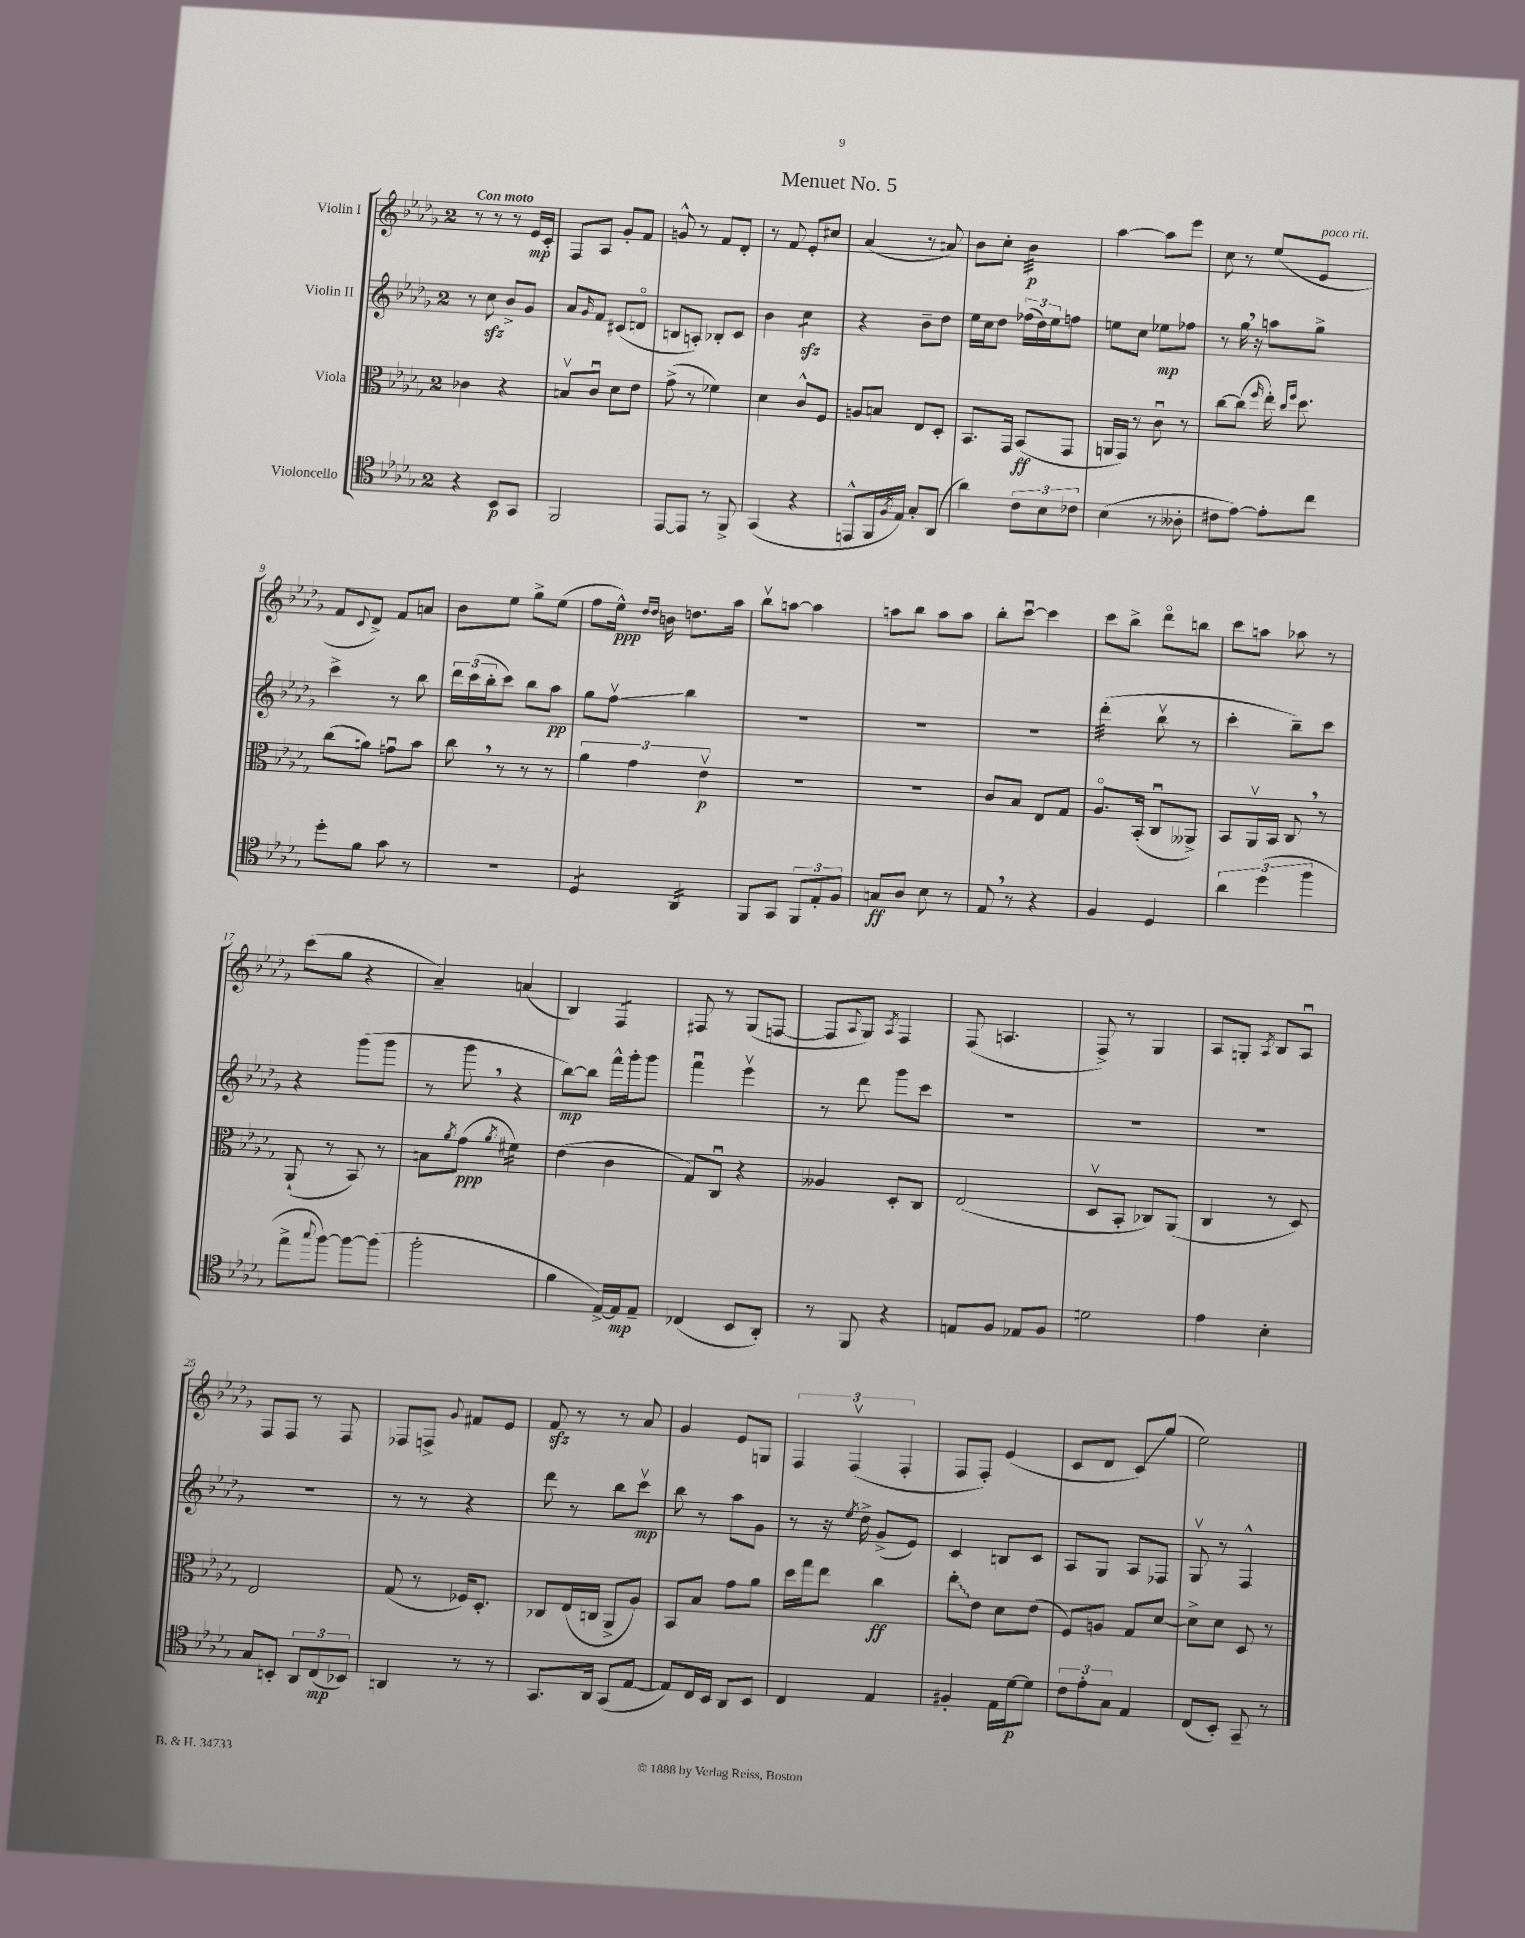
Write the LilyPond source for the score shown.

\header { title = "Menuet No. 5" }
<<
\new StaffGroup <<
\new Staff = "s0" \with { instrumentName = "Violin I" } {
    \clef treble \key des \major \once \override Staff.TimeSignature.style = #'single-digit \time 2/4 \tempo "Con moto"
    r8 r8 r8 ees'16\mp c'16-. |
    f8 aes8 ges'8-. f'8 |
    g'8-^ r8 f'8 des'8-. |
    r8 f'8 ees'8-. cis''8 |
    aes'4( r8 a'8) |
    bes'8 c''8-. bes'4:32\p |
    aes''4~ aes''8 ees'''8 |
    c''8 r8 ees''8( ees'8^\markup { \italic "poco rit." } |
    f'8 \appoggiatura { c'8 } des'8->) f'8 a'8 |
    bes'8 ees''8 ges''8-> ees''8( |
    f''8 ees''16-^\ppp) \grace { des''16 des''16 } b'16 d''8. aes''16 |
    bes''8\upbow a''8~ a''4 |
    a''8 bes''8 a''8 a''8 |
    bes''8-. c'''8~\downbow c'''4 |
    c'''8 bes''8-> des'''8\flageolet b''8 |
    c'''8 a''8 aes''8 r8 |
    c'''8( ges''8 r4 |
    aes'4--) a'4( |
    bes4) f4:8 |
    fis8 r8 ges8( f8~ |
    f8 \appoggiatura { aes8 } ges8) \acciaccatura { aes8 } f4 |
    f8( a4. |
    f8->) r8 ges4 |
    aes8 g8-. \acciaccatura { aes8 } bes8 aes8\downbow |
    f8 f8 r8 f8 |
    fes8 f8-> \appoggiatura { ges'8 } fis'8 ees'8 |
    f'8\sfz r8 r8 aes'8 |
    ges'4 ees'8 g8 |
    \tuplet 3/2 { f4 f4\upbow( f4-. } |
    f8 f8-.) ees'4( |
    c'8 des'8 c'8\glissando) ges''8( |
    ees''2) \bar "|." |
}
\new Staff = "s1" \with { instrumentName = "Violin II" } {
    \clef treble \key des \major \once \override Staff.TimeSignature.style = #'single-digit \time 2/4
    r8 c''8\sfz bes'8-> ges'8 |
    aes'8 \grace { ges'16 } f'8 cis'8( d'8\flageolet |
    b8 a8-.) bes8-. c'8 |
    bes'4 c''4:8\sfz |
    r4 bes'8-- des''8 |
    ees''16 c''16 des''8 \tuplet 3/2 { fes''16( des''16) ees''16 } f''8 |
    e''8 c''8 ees''8\mp fes''8 |
    r8 ges''16 \breathe r16 a''8 ges''8-> |
    c'''4-> r8 bes''8 |
    \tuplet 3/2 { des'''16 c'''16( bes''16-. } c'''8) bes''8 aes''8\pp |
    ges''8 f''8\upbow\glissando bes''4 |
    R2 |
    R2 |
    R2 |
    des'''4:32-.( bes''8\upbow r8 |
    c'''4-. bes''8--) c'''8 |
    r4 ges'''8( ges'''8 |
    r8 ges'''8 \breathe r4 |
    bes''8~\mp) bes''8 f'''16-^ ges'''16-. ges'''8 |
    f'''4\downbow ees'''4\upbow |
    r8 des'''8 ges'''8 c'''8 |
    R2 |
    R2 |
    R2 |
    r2 |
    r8 r8 r4 |
    des'''8 r8 bes''8 c'''8\upbow\mp |
    bes''8 r8 aes''8 ges'8 |
    r8 r16 \acciaccatura { ees''8 } des''16-> ges'8->( ees'8) |
    c'4 b8 c'8 |
    aes8 ges8 aes8 fes8 |
    ges8\upbow r8 f4-^ \bar "|." |
}
\new Staff = "s2" \with { instrumentName = "Viola" } {
    \clef alto \key des \major \once \override Staff.TimeSignature.style = #'single-digit \time 2/4
    ces'4 r4 |
    b8\upbow c'8\downbow des'8 ees'8 |
    ges'8->( r8 fes'4) |
    des'4 c'8-^ f8 |
    a8 b8 ees8 des8-. |
    bes,8. ges,16 bes,8\ff( ges,8 |
    a,16 ges,16) r8 c'8\downbow r8 |
    c''8~ c''8( \grace { f''16 } ees''16-.) \grace { c''16 f''16 } des''8. |
    c''8( a'8) g'8\downbow bes'8 |
    c''8 \breathe r8 r8 r8 |
    \tuplet 3/2 { aes'4 ges'4 ees'4\upbow\p } |
    R2 |
    R2 |
    c'8 bes8 ees8 ges8 |
    aes8.\flageolet bes,16-.( c8\downbow aeses,8->) |
    bes,8 aes,16\upbow bes,16 c8 \breathe r8 |
    aes,8-!( r8 bes,8) r8 |
    b8 \acciaccatura { aes'8 } ges'8\ppp( \acciaccatura { aes'8 } fis'4:16) |
    ees'4( c'4 |
    ges8) c8\downbow r4 |
    aeses4 des8-. c8 |
    ees2( |
    des8\upbow bes,8-. ces8) aes,8( |
    c4 r8 des8) |
    ees2 |
    ges8( r8 fes16) des8.-. |
    ces8 ees16( c16 aes,8-> aes8) |
    bes,8 bes8 ges'8 aes'8 |
    des''16 ges''16 ees''8 c''4\ff |
    \once \override Glissando.style = #'zigzag ees''8-.\glissando ees'8 des'8 ees'8( |
    f8) a8 ges8 des'8~ |
    des'8-> des'8 des8 r8 \bar "|." |
}
\new Staff = "s3" \with { instrumentName = "Violoncello" } {
    \clef tenor \key des \major \once \override Staff.TimeSignature.style = #'single-digit \time 2/4
    r4 bes,8\p ges,8 |
    f,2 |
    ees,8~ ees,8 r8 f,8-> |
    ges,4( r4 |
    e,8-^ f,16 \acciaccatura { f8 } ees16) ges8-. aes,8( |
    aes'4) \tuplet 3/2 { c'8 bes8 ces'8 } |
    bes4( r8 aeses8-. |
    cis'8 ees'8~) ees'8-. c''8 |
    des''8-. f'8 ges'8 r8 |
    R2 |
    des4:8 aes,4:16 |
    f,8 ges,8 \tuplet 3/2 { f,8 ees8-. f8 } |
    g8\ff aes8 bes8 r8 |
    ees8 \breathe r8 r4 |
    f4 des4 |
    \tuplet 3/2 { aes'4 des''4( f''4 } |
    ees''8-> \appoggiatura { ges''8 } f''8~) f''8~ f''8( |
    f''2-. |
    f'4 ees16~->) ees16\mp ees8-- |
    ces4( bes,8 aes,8-.) |
    r8 f,8 r4 |
    e8 f8 ees8 f8 |
    d'2 |
    ees'4 bes4-. |
    ges8 b,8-. \tuplet 3/2 { aes,8 c8\mp( bes,8) } |
    a,4 r8 r8 |
    ges,8. aes,16 ges,8( ees8~ |
    ees8) c16 bes,16 aes,8 bes,8 |
    c4 ees4 |
    fis4-. ees16 des'16~\p des'8 |
    \tuplet 3/2 { c'8 ees'8-. ges8 } ees4 |
    c8( bes,8-.) ges,8-- r8 \bar "|." |
}
>>
>>
